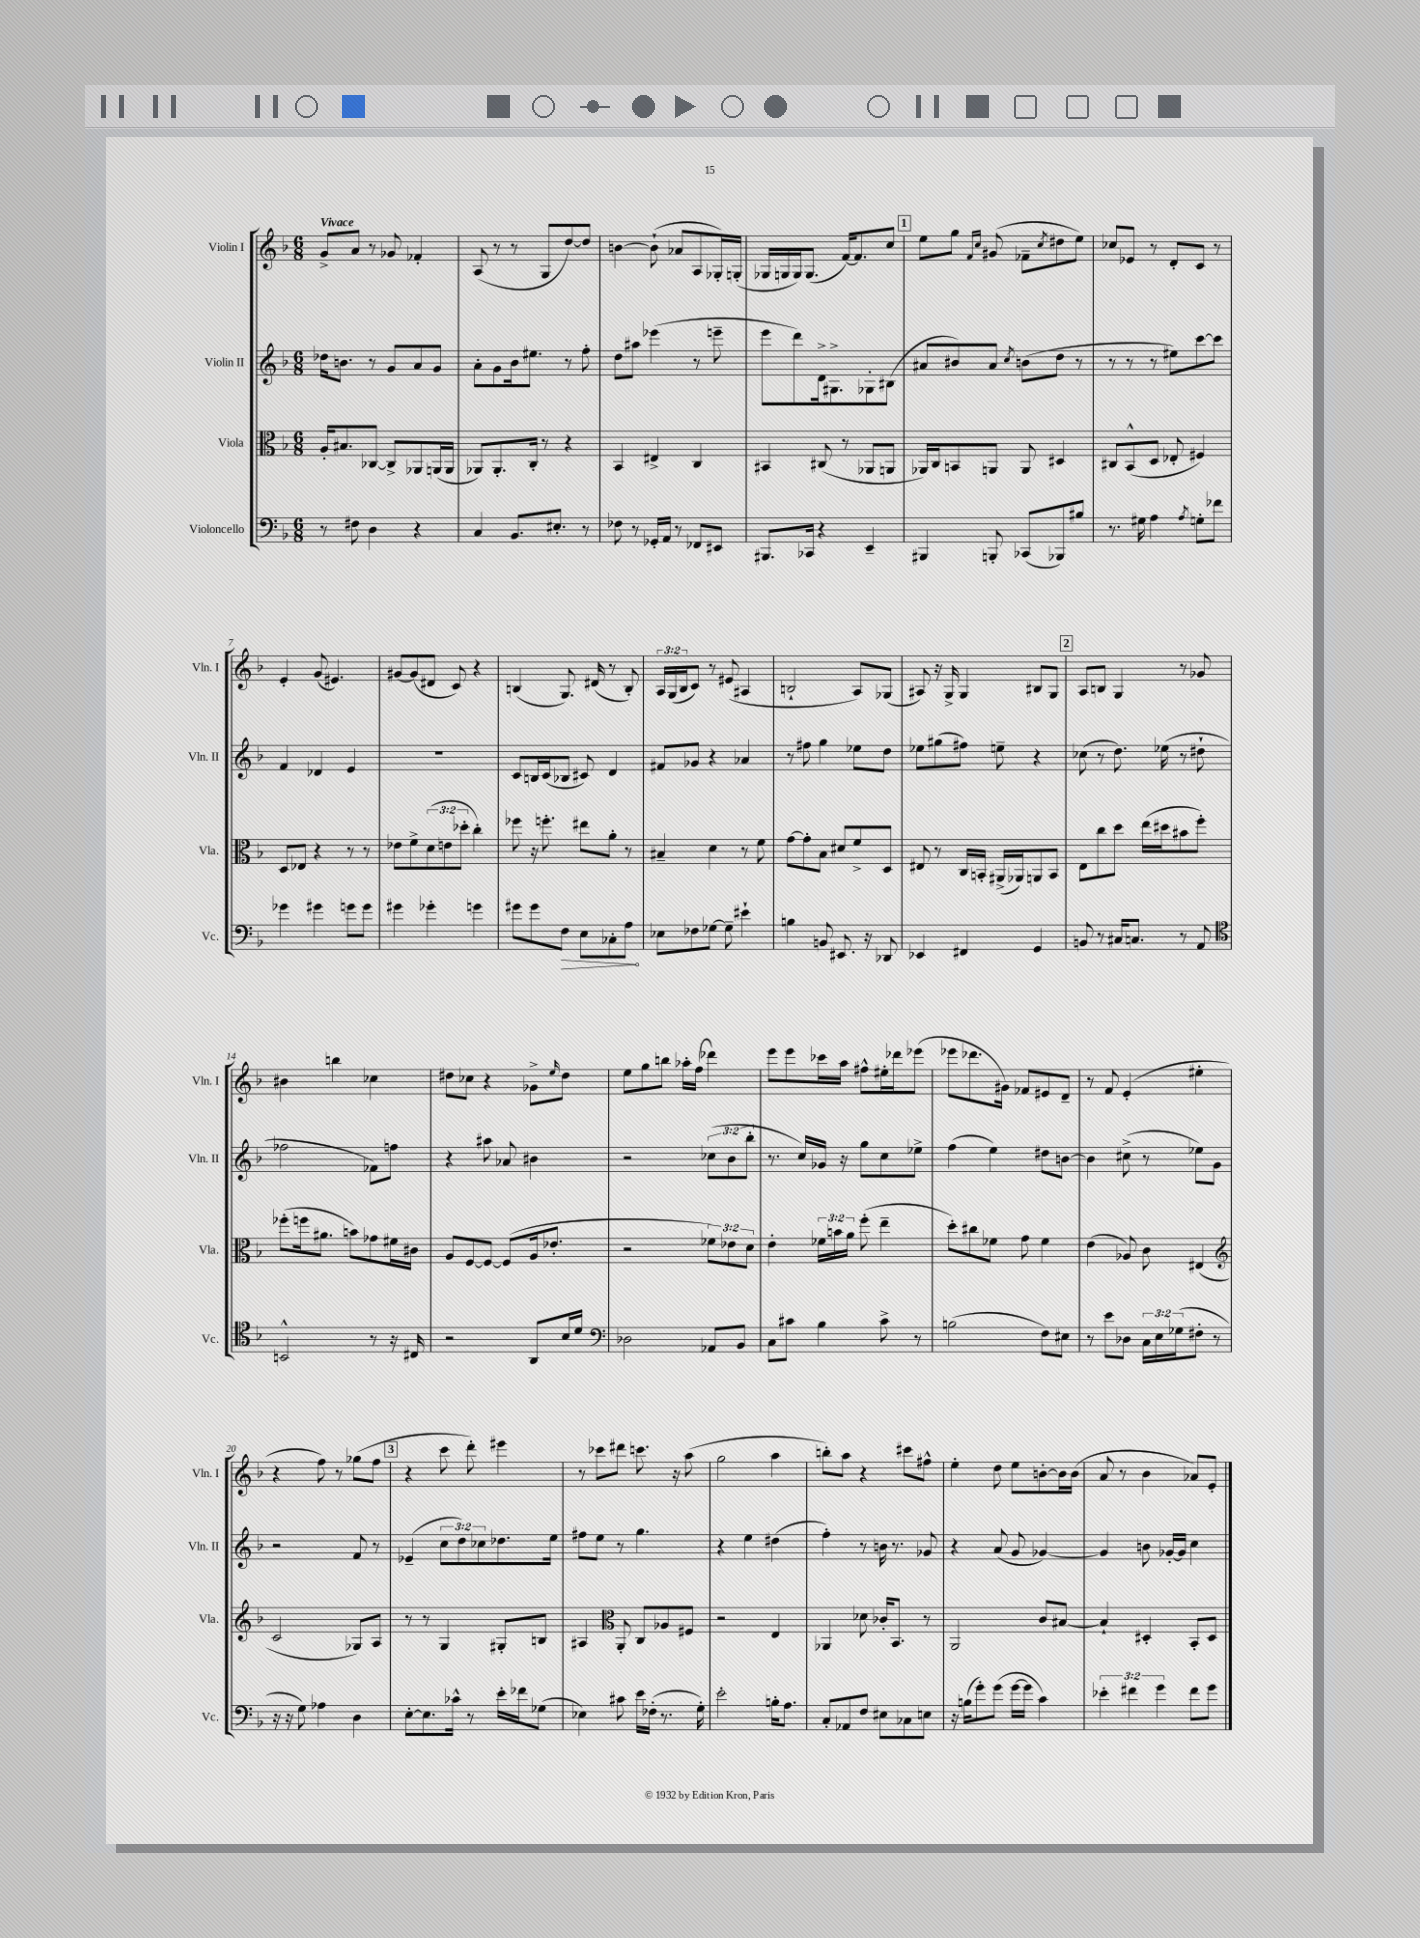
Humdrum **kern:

**kern	**dynam	**kern	**kern	**kern
*part4	*part4	*part3	*part2	*part1
*staff4	*staff4	*staff3	*staff2	*staff1
*I"Violoncello	*	*I"Viola	*I"Violin II	*I"Violin I
*I'Vc.	*	*I'Vla.	*I'Vln. II	*I'Vln. I
*clefF4	*	*clefC3	*clefG2	*clefG2
*k[b-]	*	*k[b-]	*k[b-]	*k[b-]
*M6/8	*	*M6/8	*M6/8	*M6/8
=1	=1	=1	=1	=1
!	!	!	!	!LO:TX:a:B:t=Vivace
8r	.	16A'/KL	16dd-X\KL	8g^/L
.	.	8.B#X/	8.bn\J	.
8F#X\	.	.	.	8a/J
4D\	.	[8C-X/J	8r	8r
.	.	8C-^/L]	8g/L	8g-X/
4r	.	8AA-X/	8a/	4f-X'/
.	.	(16AAn/L	8g/J	.
.	.	16AA/JJ	.	.
=2	=2	=2	=2	=2
4C/	.	8AA-X/L)	8a'\L	(8A/
.	.	8.AA-'/	8g\	8r
8.BB-/L	.	.	16b-\k	8r
.	.	16C'/Jk	8.ee#X\J	.
.	.	8r	.	8G/L
8.E#X'/J	.	.	.	.
.	.	4r	8r	[8dd/)
8r	.	.	8ff'\	8dd/J]
=3	=3	=3	=3	=3
8F-X\	.	4BB-/	8dd\L	[4bn\
8r	.	.	8aa#X\J	.
16GG-X'/LL	.	4E#X^/	(4eee-X\	(8b`\]
16AA/JJ	.	.	.	.
8r	.	.	.	8a-X/L
8FF-X/L	.	4C/	8r	8A/
8EE#X/J	.	.	8eeen~\	16G-X'/L)
.	.	.	.	(16Gn'/JJ
=4	=4	=4	=4	=4
8.BBB#X/L	.	4BB#X/	8eee\L	16G-X/LL
.	.	.	.	16Gn/
.	.	.	8ddd\)	16G/J)
16CC-X/Jk	.	.	.	(8.G/J
4r	.	(8C#X/	16d^\k	.
.	.	.	8.G#X^\	.
.	.	8r	.	[16f/KL)
.	.	.	.	8.f/]
4EE~/	.	8AA-X/L	8G-X'\	.
.	.	8AAn/J	(8B#X\J	8cc/J
!!LO:REH:place=s1:t=1
=5	=5	=5	=5	=5
4BBB#X/	.	16AA-X/LL)	8a#X/L	8ee\L
.	.	16C/J	.	.
.	.	8BBn/	8b#X/)	8gg\J
.	.	.	.	16qqf/LL
.	.	.	.	16qqcc/JJ
8BBBn'/	.	8AAn/J	8a#/J	(8g#X/
.	.	.	8qcc/	.
(8CC-X/L	.	8AA/	(8bn\L	8f-X~\L
.	.	.	.	8qcc/
8BBB-X/)	.	4D#X/	8dd\J	8dd#X\
8B#X/J	.	.	8r	8ee\J)
=6	=6	=6	=6	=6
8.r	.	8C#X/L	8r	8cc-X/L
.	.	(8BB-^^/	8r	8e-X/J
16G#X\	.	.	.	.
4A\	.	8D/J	8r	8r
.	.	8E-X'/	8ee#X\L)	8d'/L
8qA/	.	.	.	.
8Gn'\L	.	4F#X/)	[8ccc\	8c/J
8f-X\J	.	.	8ccc\J]	8r
!!LO:LB:g=z
=7	=7	=7	=7	=7
4g-X\	.	8D/L	4f/	4e'/
.	.	8E-X/J	.	.
4g#X\	.	4r	4d-X/	(8g/
.	.	.	.	4.e#X/)
8gn\L	.	8r	4e/	.
8g\J	.	8r	.	.
=8	=8	=8	=8	=8
4g#X\	.	8e-X\L	2.r	[8g#X/L
.	.	8f^\	.	(8g#/]
4g-X'\	.	(12d\	.	8d#X/J
.	.	12en\	.	.
.	.	.	.	8c/)
.	.	12dd-X'\J	.	.
4gn\	.	4cc'\)	.	4r
=9	=9	=9	=9	=9
8g#X\L	.	8ff-X\	8c/L	(4Bn/
8g#\	.	16r	16Bn/L	.
.	.	8.ffn'\	(16c/J	.
!	!LO:HP:b	!	!	!
8F\J	>	.	8B-X/J	8.G/)
8E\L	.	8ee#X\L	8c#X/)	.
.	.	.	.	(16d#X/
8C-X'\	.	8a'\J	4d/	8r
8A\J	.	8r	.	8B'/)
.	]	.	.	.
=10	=10	=10	=10	=10
8E-X\L	.	4B#X~/	8f#X/L	24A/LL
.	.	.	.	(24G/
.	.	.	.	24B-/J
8F-X\	.	.	8g-X/J	8c/J)
[8G-X\J	.	4d\	4r	8r
8G-~\]	.	.	.	(8e#X/
4e#X`\	.	8r	4a-X/	4A#X/
.	.	8f\	.	.
=11	=11	=11	=11	=11
4Bn\	.	[8g\L	8r	2Bn`/
.	.	8g'\]	8ff#X\	.
8BBn/	.	8B-\J	4gg\	.
8.EE#X/	.	8d#X/L	.	.
.	.	8f^/	8ee-X\L	8A/L)
16r	.	.	.	.
8DD-X/	.	8D/J	8dd\J	(8G-X/J
=12	=12	=12	=12	=12
4EE-X/	.	8E#X/	8ee-X\L	8A#X/)
.	.	8r	(8gg#X\	16r
.	.	.	.	16G^/
4FF#X/	.	16C/LL	8ff#X\J)	4G/
.	.	16BBn'/JJ	.	.
.	.	(16AA#X^/LL	8een~\	.
.	.	16AA-X/J)	.	.
4GG/	.	8AAn/	4r	8B#X/L
.	.	8BB/J	.	8G/J
!!LO:REH:place=s1:t=2
=13	=13	=13	=13	=13
8BBn/	.	8E\L	(8cc-X\	8A/L
8r	.	8cc\	8r	8Bn/J
16C#X/KL	.	8dd\J	8.dd\)	4G/
8.Cn/J	.	.	.	.
.	.	(16ee\LL	.	.
.	.	16dd#X\J	(16ee-X\	.
8r	.	8b#X\	8r	8r
8AA/	.	8ff'\J)	8dd#X`\	8g-X/
!!LO:LB:g=z
=14	=14	=14	=14	=14
*clefC4	*	*	*	*
2BBn^^/	.	(8ff-X'\L	2ff-X\	4b#X\
.	.	16ffn\k	.	.
.	.	8.a#X\J	.	.
.	.	.	.	4bbn\
.	.	8bn\L)	.	.
8r	.	8g-X\	8f-X\L)	4cc-X\
16r	.	16f#X\L	8ffn\J	.
16C#X/	.	16c#X\JJ	.	.
=15	=15	=15	=15	=15
2r	.	8A/L	4r	8dd#X\L
.	.	[8F/	.	8cc-X\J
.	.	8F/J_	8aa#X\	4r
.	.	(8F/L]	8a-X/	.
8AA/L	.	16A/k	4b#X\	8g-X^\L
.	.	8.e-X'/J	.	.
.	.	.	.	16qqee/
16B-/L	.	.	.	8dd#\J
16d/JJ	.	.	.	.
=16	=16	=16	=16	=16
*clefF4	*	*	*	*
2D-X\	.	2r	2r	8ee\L
.	.	.	.	8gg\
.	.	.	.	8bbn\J
.	.	.	.	16aa-X'\LL
.	.	.	.	(16ff\JJ
8AA-X/L	.	12f-X\L)	(12cc-X\L	4ddd-X\)
.	.	12e-X\	12b-\	.
8BB-/J	.	.	.	.
.	.	12d\J	12bb-'\J	.
=17	=17	=17	=17	=17
8C\L	.	4e'\	8.r	8eee\L
8c#X\J	.	.	.	8eee\
.	.	.	16cc/LL)	.
4B-\	.	24f-X\LL	16g-X/JJ	16ccc-X\L
.	.	24bn\	.	.
.	.	.	16r	16aa\JJ
.	.	24a\JJ	.	.
.	.	(8ff'\	8gg\L	8ff#X^^\L
8c#^\	.	4ee~\	8cc\	16ee#X'\L
.	.	.	.	16ddd-X\J
8r	.	.	8ee-X^\J	(8eee-X\J
=18	=18	=18	=18	=18
(2Bn\	.	8dd'\L)	(4ff\	8eee-X\L
.	.	8cc#X\	.	8.ddd-X\
.	.	8f-X\J	4ee\)	.
.	.	.	.	16g#X\Jk)
.	.	8g\	.	8f-X/L
8F\L)	.	4f-\	8dd#X\L	8e#X/
8E#X\J	.	.	[8bn\J	8d~/J
=19	=19	=19	=19	=19
8r	.	(4e\	4b\]	8r
8e\L	.	.	.	8f/
8D-X\J	.	8A-X/)	(8cc#X^\	(4e'/
24C\LL	.	8c\	8r	.
24E\	.	.	.	.
(24G-X\J	.	.	.	.
8F#X'\J	.	(4E#X/	8ee-X\L)	4ee#X'\
8r	.	.	8g\J	.
!!LO:LB:g=z
=20	=20	=20	=20	=20
*	*	*clefG2	*	*
16r	.	2c/	2r	4r
16r	.	.	.	.
8G\)	.	.	.	.
4A-X\	.	.	.	8ff\)
.	.	.	.	8r
4D\	.	8G-X/L)	8f/	(8gg-X\L
.	.	8A/J	8r	8ff\J
!!LO:REH:place=s1:t=3
=21	=21	=21	=21	=21
[8E'\L	.	8r	(4e-X~/	4r
8.E\]	.	8r	.	.
.	.	4G/	12cc\L	8ccc\
16c-X^^\Jk	.	.	.	.
.	.	.	12dd\)	.
8r	.	.	.	8ddd'\)
.	.	.	12cc-X\	.
16e'\LL	.	8G#X'/L	8.dd-X\	4eee#X\
16f-X\J	.	.	.	.
(8G-X\J	.	8Bn/J	.	.
.	.	.	16ee\Jk	.
=22	=22	=22	=22	=22
4E-X\)	.	4A#X/	8ff#X\L	8r
.	.	.	8ee\J	8ccc-X\L
*	*	*clefC3	*	*
8c#X\	.	8AA'/	8r	8ddd#X\J
16e\LL	.	8C/L	4.gg\	8.cccn\
(16F-X'\JJ	.	.	.	.
8.r	.	8A-X/	.	.
.	.	.	.	16r
.	.	8F#X/J	.	(8aa\
16G'\)	.	.	.	.
=23	=23	=23	=23	=23
2e'\	.	2r	4r	2gg\
.	.	.	4ee\	.
16Bn'\KL	.	4E/	(4dd#X\	4aa\
8.A\J	.	.	.	.
=24	=24	=24	=24	=24
8C'/L	.	4AA-X/	4ff'\)	8bbn'\L)
8AA-X/	.	.	.	8aa\J
8F/J	.	8d-X\	8r	4r
8E#X\L	.	16c-X'/KL	16bn\	.
.	.	8.BB-/J	8.r	.
8C-X\	.	.	.	8ccc#X\L
8En\J	.	8r	8g-X/	8ff#X^^\J
=25	=25	=25	=25	=25
16r	.	2AA/	4r	4ee'\
(16Bn\KL	.	.	.	.
8g'\)	.	.	.	.
(8g\J	.	.	(8a/	8dd\
[16g\LL	.	.	8g/	8ee\L
16g\JJ]	.	.	.	.
4c\)	.	8c/L	[4g-X/)	[8bn'\
.	.	[8B#X/J	.	16b\L]
.	.	.	.	(16b\JJ
=26	=26	=26	=26	=26
6e-X'\	.	4B#`/]	4g-/]	8a/
.	.	.	.	8r
6f#X\	.	.	.	.
.	.	4D#X'/	8bn\	4b-\
6g\	.	.	.	.
.	.	.	[16g-X'/LL	.
.	.	.	16g-/JJ]	.
8f#\L	.	8BB-'/L	4cc\	8a-X/L)
8g\J	.	8D#/J	.	8e'/J
==	==	==	==	==
*-	*-	*-	*-	*-
